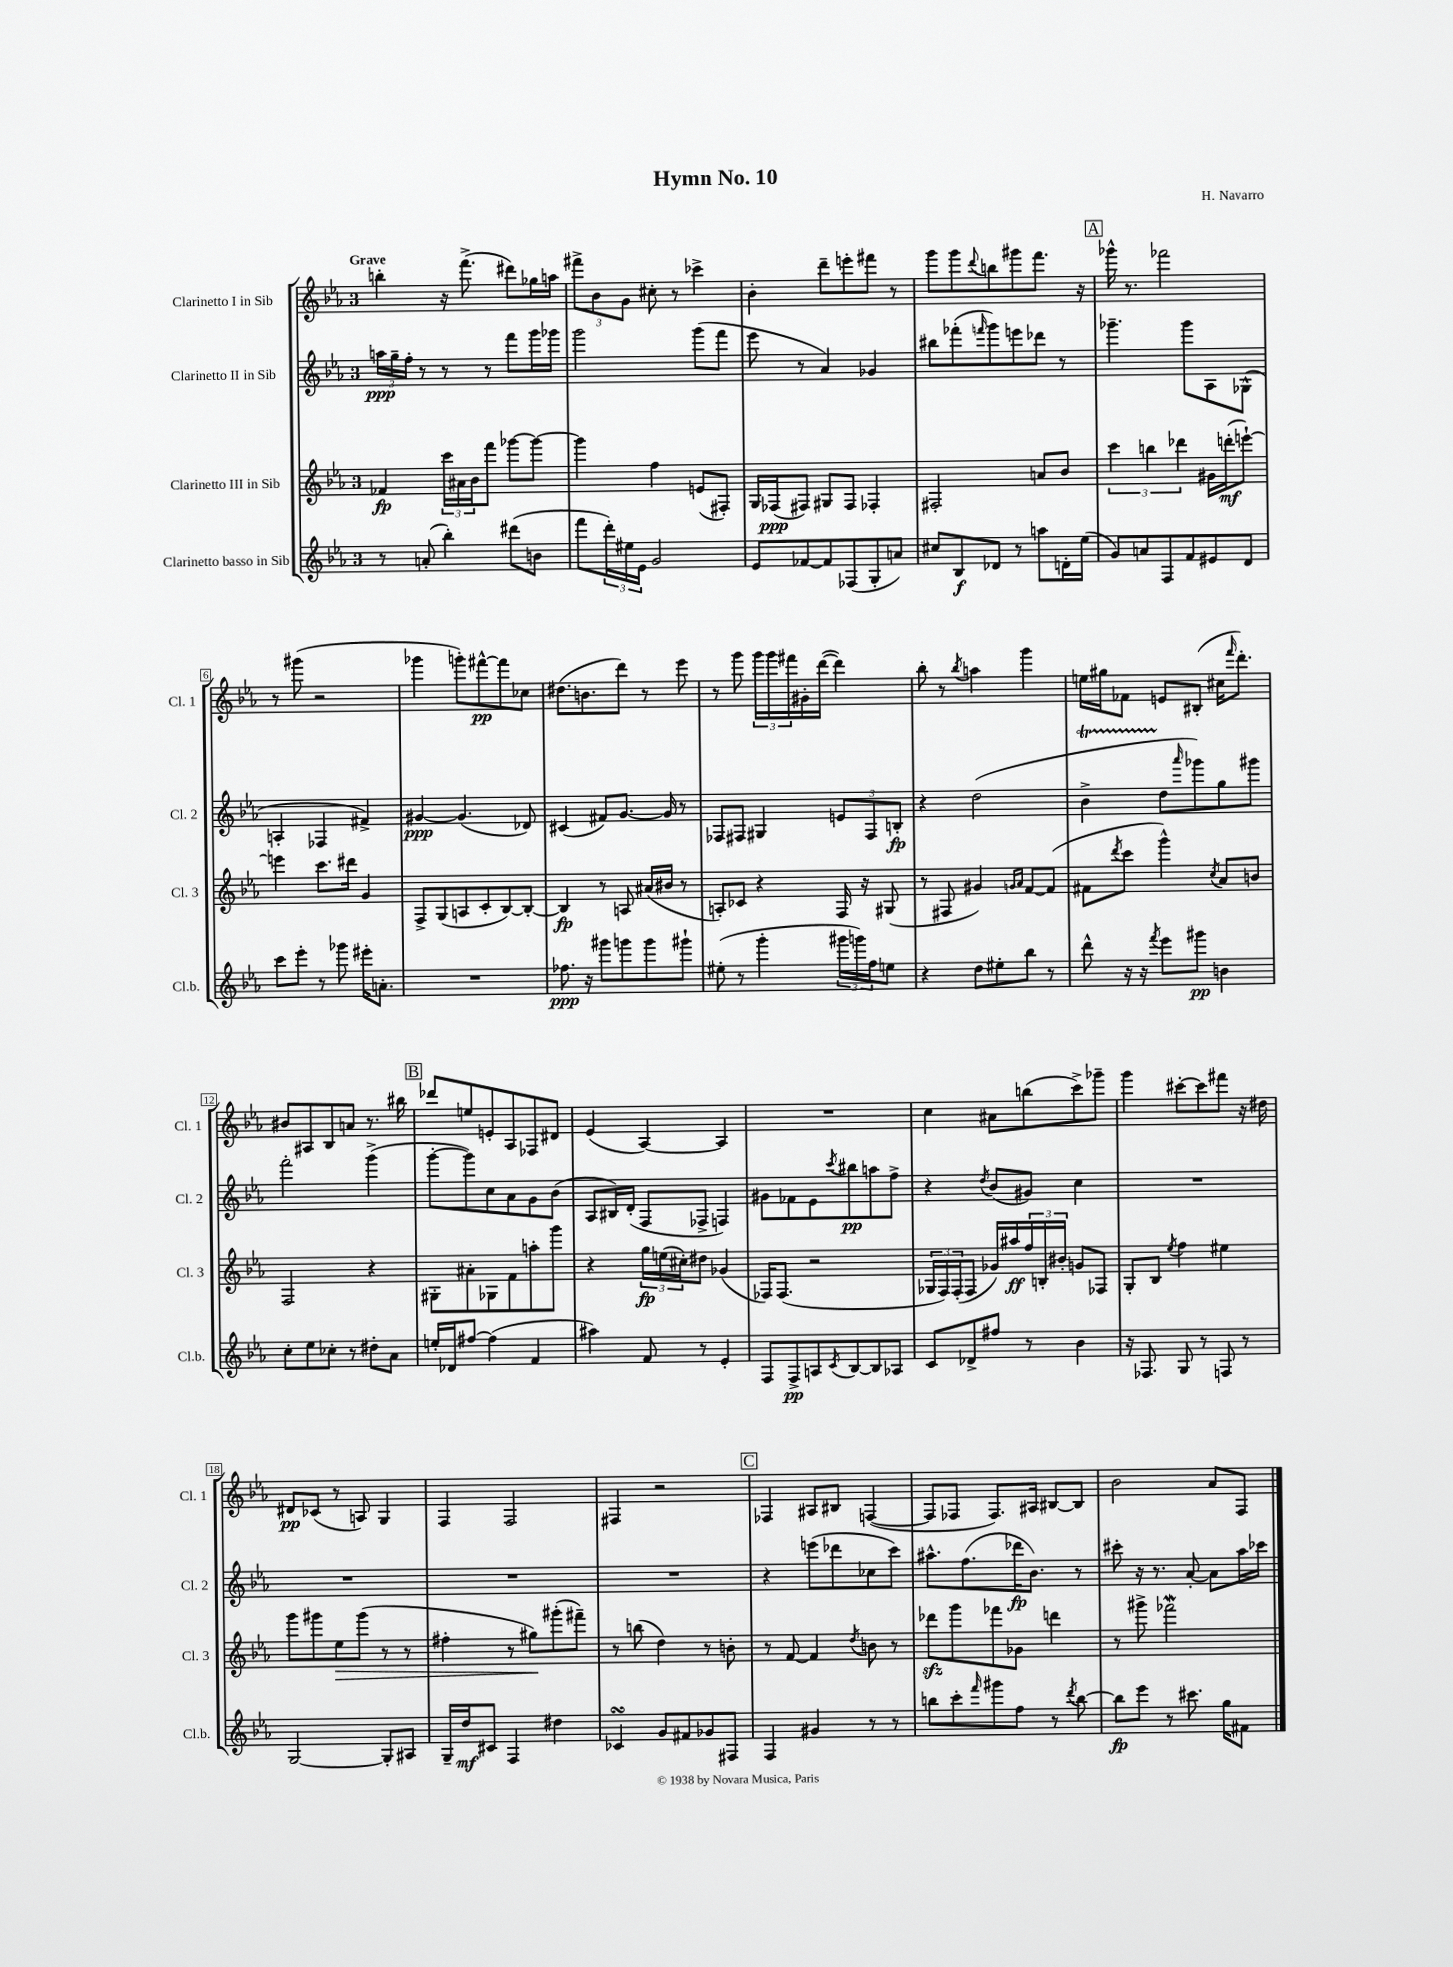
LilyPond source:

\header { title = "Hymn No. 10" composer = "H. Navarro" }
<<
\new StaffGroup <<
\new Staff = "s0" \with { instrumentName = "Clarinetto I in Sib" shortInstrumentName = "Cl. 1" } {
    \clef treble \key ees \major \once \override Staff.TimeSignature.style = #'single-digit \time 3/4 \tempo "Grave"
    b''4-. r16 f'''8.->( dis'''8) ges''16 a''16 |
    \tuplet 3/2 { fis'''8-> bes'8 g'8 } cis''8-. r8 ces'''4-> |
    bes'4-. d'''8-- e'''8-. fis'''8 r8 |
    g'''8 g'''8 \appoggiatura { d'''8 } b''8 gis'''8 f'''8. r16 |
    \mark \markup { \box "A" } ges'''16-^ r8. fes'''2 |
    r8 gis'''8( r2 |
    ges'''4 g'''8-.) fis'''8~-^\pp fis'''8 ces''8 |
    dis''8.( b'8. d'''8) r8 ees'''8 |
    r8 g'''8 \tuplet 3/2 { g'''16 g'''16 fis'''16 } gis'16-. d'''16~( d'''4) |
    bes''8-. r8 \acciaccatura { bes''8 } a''4 g'''4 |
    e''16 gis''16 fes'8 e'8 bis8-.( cis''16 \grace { f'''16 } d'''8.-.) |
    bis'8 ais8 bes8 a'8 r8. bis''16 |
    \mark \markup { \box "B" } des'''8 e''8 e'8-. aes8 fes8 dis'8 |
    ees'4( aes4~) aes4 |
    R2. |
    c''4 ais'8 b''8( c'''8->) ges'''8-- |
    g'''4 cis'''8~-. cis'''8 fis'''8 r16 dis''16 |
    dis'8\pp ces'8( r8 a8) g4 |
    f4 f2 |
    fis4 r2 |
    \mark \markup { \box "C" } fes4 ais8 bis8 f4~( |
    f8 fes8 fes8.) ais16 bis8~ bis8 |
    bes'2 aes'8 f8 \bar "|." |
}
\new Staff = "s1" \with { instrumentName = "Clarinetto II in Sib" shortInstrumentName = "Cl. 2" } {
    \clef treble \key ees \major \once \override Staff.TimeSignature.style = #'single-digit \time 3/4
    \tuplet 3/2 { a''16\ppp g''16-- f''16-. } r8 r8 r8 f'''8 g'''16 ges'''16 |
    g'''2 g'''8( f'''8 |
    ees'''8 r8 aes'4) ges'4 |
    bis''8 fes'''8-.( \grace { f'''16 } g'''8) e'''8 des'''8 r8 |
    \mark \markup { \box "A" } ges'''4.-- ges'''8 aes8 ges8-^( |
    a4-. fes4 fis'4->) |
    gis'4~\ppp gis'4.( des'8) |
    cis'4( fis'8) g'8.~ g'16 r8 |
    fes8 fis8 gis4 \tuplet 3/2 { e'8 fis8 b8-.\fp } |
    r4 d''2( |
    bes'4->\startTrillSpan d''8\stopTrillSpan \grace { aes'''16 } ges'''8) g''8 gis'''8 |
    f'''2-. g'''4->( |
    \mark \markup { \box "B" } g'''8~-. g'''8) c''8 aes'8 g'8 bes'8( |
    aes8 bis16) d'16-.( f8 fes8-> f4) |
    gis'8 fes'8 ees'8 \acciaccatura { c'''8 } bis''8\pp a''8 f''8-> |
    r4 \acciaccatura { d''8 } bes'8( gis'8) c''4 |
    R2. |
    R2. |
    R2. |
    R2. |
    \mark \markup { \box "C" } r4 e'''8( des'''8 ces''8 c'''8) |
    ais''8.-^ f''8.( des'''16\fp bes'8.) r8 |
    cis'''8-. r16 r8. aes'8~-. aes'8 aes''16 ces'''16 \bar "|." |
}
\new Staff = "s2" \with { instrumentName = "Clarinetto III in Sib" shortInstrumentName = "Cl. 3" } {
    \clef treble \key ees \major \once \override Staff.TimeSignature.style = #'single-digit \time 3/4
    fes'4\fp \tuplet 3/2 { c'''16 ais'16 bes'16 } f'''8 ges'''8~ ges'''8~ |
    ges'''4 f''4 e'8( fis8-.) |
    g16 fes16\ppp( fis8) gis8 fis8 fes4-. |
    fis2-. a'8 bes'8 |
    \mark \markup { \box "A" } \tuplet 3/2 { c'''4 b''4 des'''4 } gis'16 d'''16-.\mf( e'''8~-!) |
    e'''4 c'''8. dis'''16 g'4 |
    f8-> g8( a8 c'8-. bes8~) bes8~-. |
    bes4\fp r8 a8 ais'16( bis'16 r8 |
    a8-.) ces'8 r4 f16 r16 gis8( |
    r8 fis8 gis'4) \grace { g'16 aes'16 } f'8~ f'8( |
    fis'8 \acciaccatura { d'''8 } c'''8 g'''4-^) \acciaccatura { c''8 } aes'8 b'8 |
    f2 r4 |
    \mark \markup { \box "B" } gis8-. ais'8-. ges8 f'8 a''8-. g'''8 |
    r4 \tuplet 3/2 { g''16\fp e''16( cis''16-.) } dis''8 ges'4( |
    fes16) fes8.( r2 |
    \tuplet 3/2 { ges16 f16) f16-.( } f8 ges'16) ais''16\ff \tuplet 3/2 { f''16 b16-. bis'16-. } g'8 fes8 |
    g8-. bes8 \acciaccatura { ees''8 } f''4 eis''4 |
    g'''8 gis'''8 ees''8\> gis'''8( r8 r8 |
    fis''4-. r8 gis''8\!) gis'''8-.( fis'''8--) |
    r8 b''8( d''4) r8 b'8-. |
    \mark \markup { \box "C" } r8 f'8~ f'4 \acciaccatura { d''8 } b'8 r8 |
    des'''8\sfz g'''8 fes'''8 ges'8 d'''4 |
    r8 gis'''8-> fes'''2\mordent \bar "|." |
}
\new Staff = "s3" \with { instrumentName = "Clarinetto basso in Sib" shortInstrumentName = "Cl.b." } {
    \clef treble \key ees \major \once \override Staff.TimeSignature.style = #'single-digit \time 3/4
    r8 a'8-.( bes''4-.) dis'''8( b'8 |
    f'''8 \tuplet 3/2 { d'''16-.) eis''16 ees'16 } g'2 |
    ees'8 fes'8~ fes'8 fes8( g8-. a'8) |
    cis''8 bes8\f des'8 r8 a''8 d'16-. ees''16( |
    \mark \markup { \box "A" } g'8) a'8 f8 f'8 eis'8 d'8 |
    c'''8 ees'''8-. r8 ges'''8 eis'''16-. a'8.-. |
    R2. |
    fes''8.\ppp r16 gis'''8 g'''8 g'''8 gis'''8-! |
    eis''8-.( r8 g'''4-. \tuplet 3/2 { gis'''16 g'''16) f''16 } e''8 |
    r4 d''8 eis''8-. bes''8 r8 |
    d'''8-^ r16 r16 \acciaccatura { f'''8 } ees'''8 gis'''8\pp b'4 |
    c''8-. ees''8 ces''8-. r8 dis''8-. aes'8 |
    \mark \markup { \box "B" } e''16-. des'16 fis''8~ fis''4( f'4 |
    ais''4) f'8 r8 ees'4-. |
    f8 f8->\pp a8 \acciaccatura { c'8 } bes8~ bes8 aes8 |
    c'8 des'8-> fis''8 r8 bes'4 |
    r16 fes8. g8 r8 f8 r8 |
    g2~ g8-. ais8 |
    g16-- d''16\mf cis'8 f4 dis''4 |
    ces'4\turn g'8 fis'8 ges'8 fis8 |
    \mark \markup { \box "C" } f4 gis'4 r8 r8 |
    b''8 c'''8-. \grace { f'''16 } gis'''8 f''8 r8 \acciaccatura { d'''8 } b''8~ |
    b''8\fp ees'''8 r8 cis'''8. g''16 fis'8 \bar "|." |
}
>>
>>
\layout { \context { \Score \override BarNumber.stencil = #(make-stencil-boxer 0.1 0.3 ly:text-interface::print) } }
